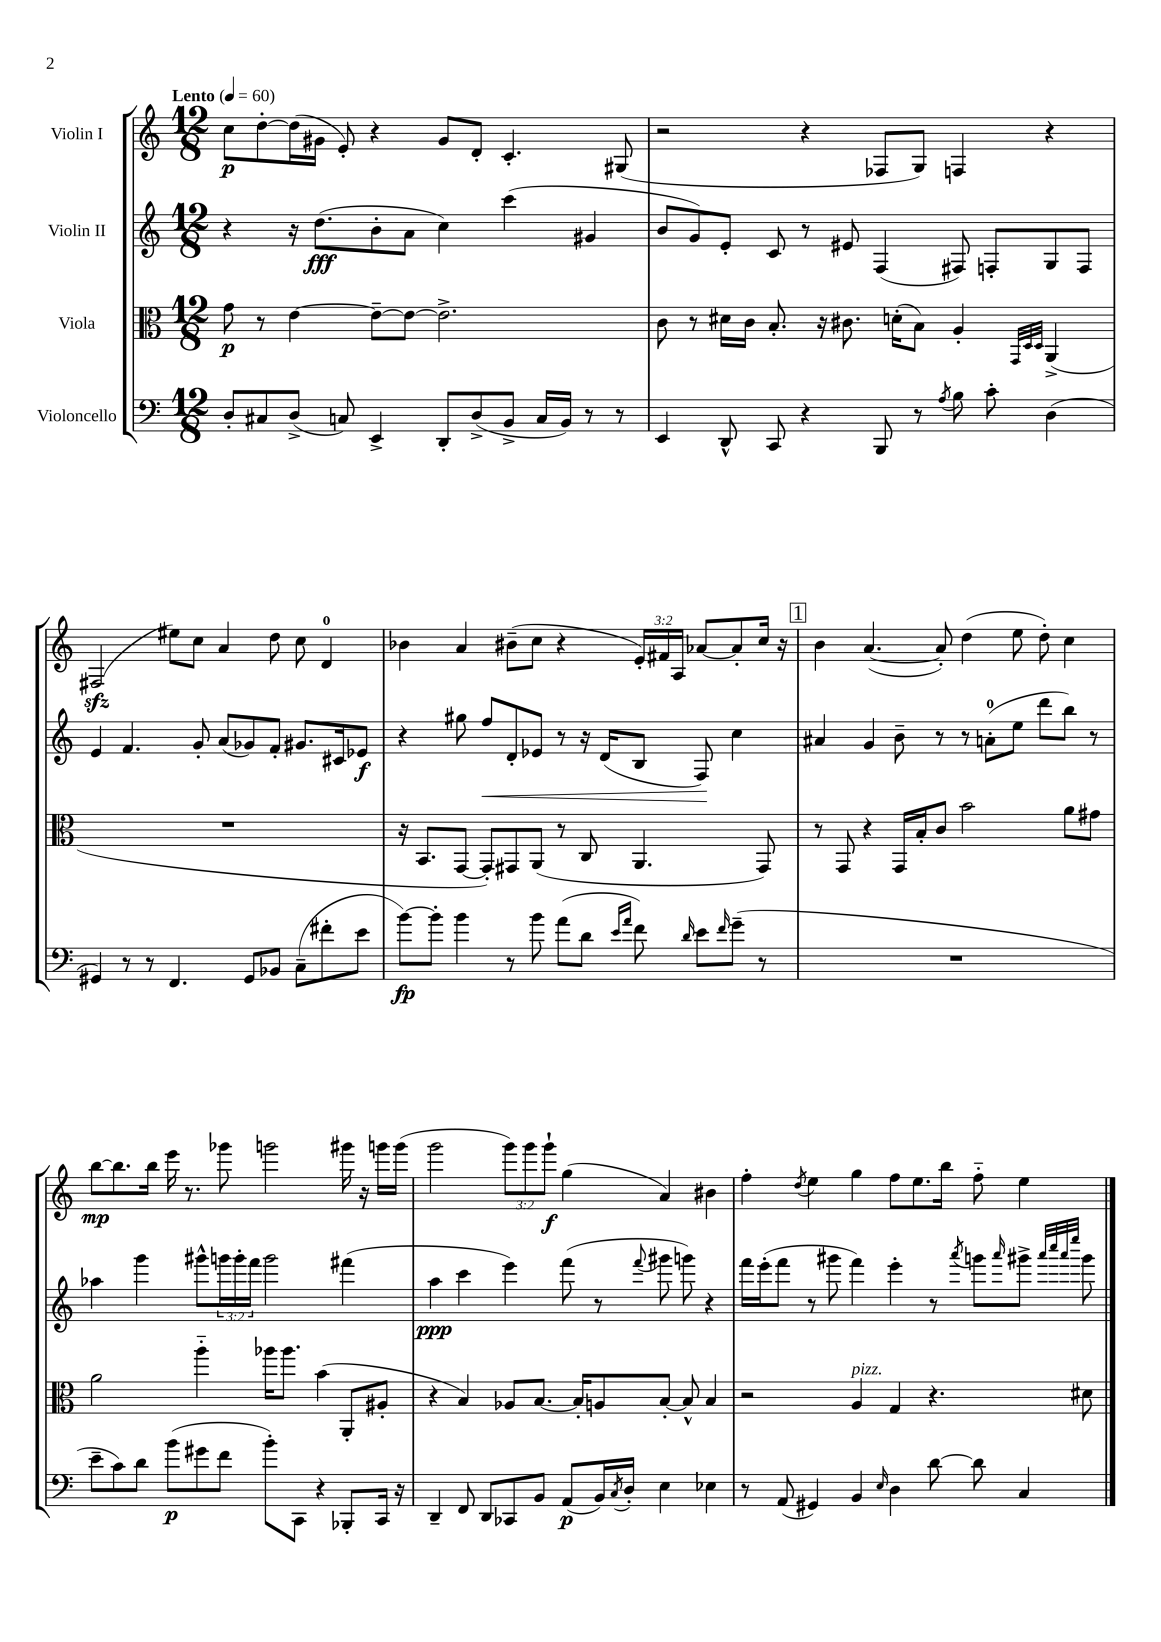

**kern	**kern	**kern	**kern
*staff4	*staff3	*staff2	*staff1
*clefF4	*clefC3	*clefG2	*clefG2
*k[]	*k[]	*k[]	*k[]
*M12/8	*M12/8	*M12/8	*M12/8
*MM60	*MM60	*MM60	*MM60
8D'/L	8g\	4r	8cc\L
8C#/	8r	.	[8dd'\
(8D^/J	[4e\	16r	(16dd\]L
.	.	(8.dd\L	16g#\JJ
8C/)	.	.	8e'/)
4EE^/	8e~\_L	8b'\	4r
.	8e\_J	8a\J	.
8DD'/L	2.e^\]	4cc\)	8g#/L
(8D^/	.	.	8d'/J
8BB^/J	.	(4ccc\	4.c'/
16C/LL	.	.	.
16BB/JJ)	.	.	.
8r	.	4g#/	.
8r	.	.	(8G#/
=	=	=	=
4EE/	8c\	8b/L	2r
.	8r	8g/)	.
8DD^^/	16d#\LL	8e'/J	.
.	16c\JJ	.	.
8CC/	8.B'/	8c/	.
4r	.	8r	4r
.	16r	.	.
.	8.c#\	8e#/	.
8BBB/	.	(4F/	8F-/L
.	(16d'\LK	.	.
8r	8B\J)	.	8G/J)
8qA/	.	.	.
8B\	4A'/	8F#/)	4F/
8c'\	.	8F'/L	.
.	32qqGG/LLL	.	.
.	32qqD/	.	.
.	32qqD/JJJ	.	.
(4D\	(4AA^/	8G/	4r
.	.	8F/J	.
=	=	=	=
4GG#/)	1.r	4e/	(2F#/
8r	.	4.f/	.
8r	.	.	.
4.FF/	.	.	8ee#\L)
.	.	8g'/	8cc\J
.	.	(8a/L	4a/
8GG#/L	.	8g-/)	.
8BB-/J	.	8f'/J	8dd\
(8C~\L	.	8.g#/L	8cc\
8f#'\	.	.	4d/
.	.	16c#/k	.
8e\J	.	8e-/J	.
=	=	=	=
[8b\L)	16r	4r	4b-\
.	8.BB/L	.	.
8b'\]J	.	.	.
4b\	[8GG/J	8gg#\	4a/
.	8GG'/]L)	8ff/L	.
8r	8GG#/	8d'/	(8b#~\L
8b\	(8AA/J	8e-/J	8cc\J
(8a\L	8r	8r	4r
8d\J	8C/	16r	.
.	.	(16d/LK	.
16qqe/LL	.	.	.
16qqa/JJ	.	.	.
8f\)	4.AA/	8B/J	24e'/LL)
.	.	.	24f#/
.	.	.	24A/JJ
16qqd/	.	.	.
8e\L	.	8F/)	[8a-/L
16qqf/	.	.	.
(8g~\J	.	4cc\	8a-'/]
8r	8GG#/)	.	16cc/Jk
.	.	.	16r
=	=	=	=
1.r	8r	4a#/	4b\
.	8GG/	.	.
.	4r	4g/	([4.a/
.	16GG/LL	8b~\	.
.	16B'/J	.	.
.	8c/J	8r	8a'/])
.	2b\	8r	(4dd\
.	.	(8a'\L	.
.	.	8ee\J	8ee\
.	.	8ddd\L	8dd'\)
.	8a\L	8bb\J)	4cc\
.	8g#\J	8r	.
=	=	=	=
8e~\L	2a\	4aa-\	[8bb\L
8c\)	.	.	8.bb\]
8d\J	.	4ggg\	.
.	.	.	16bb\Jk
(8b\L	.	.	16eee\
.	.	.	8.r
8g#\	4aa'~\	8ggg#^^\L	.
8f\J	.	24ggg\L	8ggg-\
.	.	24ggg'\	.
.	.	24fff\JJ	.
8b'\L)	16aa-\LK	2ggg\	2ggg\
.	8.aa-\J	.	.
8CC\J	.	.	.
4r	(4b\	.	.
8BBB-'/L	8AA'/L	(4fff#\	16ggg#\
.	.	.	16r
16CC/Jk	8A#'/J	.	16ggg\LL
16r	.	.	(16ggg\JJ
=	=	=	=
4DD~/	4r	4aa\	2ggg\
8FF/	4B/)	4ccc\	.
8DD/L	.	.	.
8CC-/	8A-/L	4eee\)	12ggg\L)
.	.	.	12ggg\
8BB/J	[8.B/J	.	.
.	.	.	12ggg`\J
(8AA/L	.	(8fff\	(4gg\
.	16B'/]LK	.	.
16BB/L)	8A/	8r	.
8qC/	.	.	.
16D'/JJ	.	.	.
.	.	8qqfff/	.
4E\	[8B'/J	8ggg#\	4a/)
.	8B^^/]	8ggg\)	.
4E-\	4B/	4r	4b#\
=	=	=	=
8r	2r	16fff\LL	4ff'\
.	.	(16eee'\J	.
(8AA/	.	8fff\J	.
.	.	.	8qdd/
4GG#/)	.	8r	4ee\
.	.	8ggg#\	.
4BB/	4A/	4fff\)	4gg\
16qqE/	.	.	.
4D\	4G/	4eee'\	8ff\L
.	.	.	8.ee\
[8d\	4.r	8r	.
.	.	.	16bb\Jk
.	.	8qaaa/	.
8d\]	.	8ggg\L	8ff'~\
.	.	16qqaaa/	.
4C/	.	8ggg#^\J	4ee\
.	.	32qqaaa/LLL	.
.	.	32qqcccc/	.
.	.	32qqaaa/	.
.	.	32qqeeee/JJJ	.
.	8d#\	8ggg#\	.
==	==	==	==
*-	*-	*-	*-
